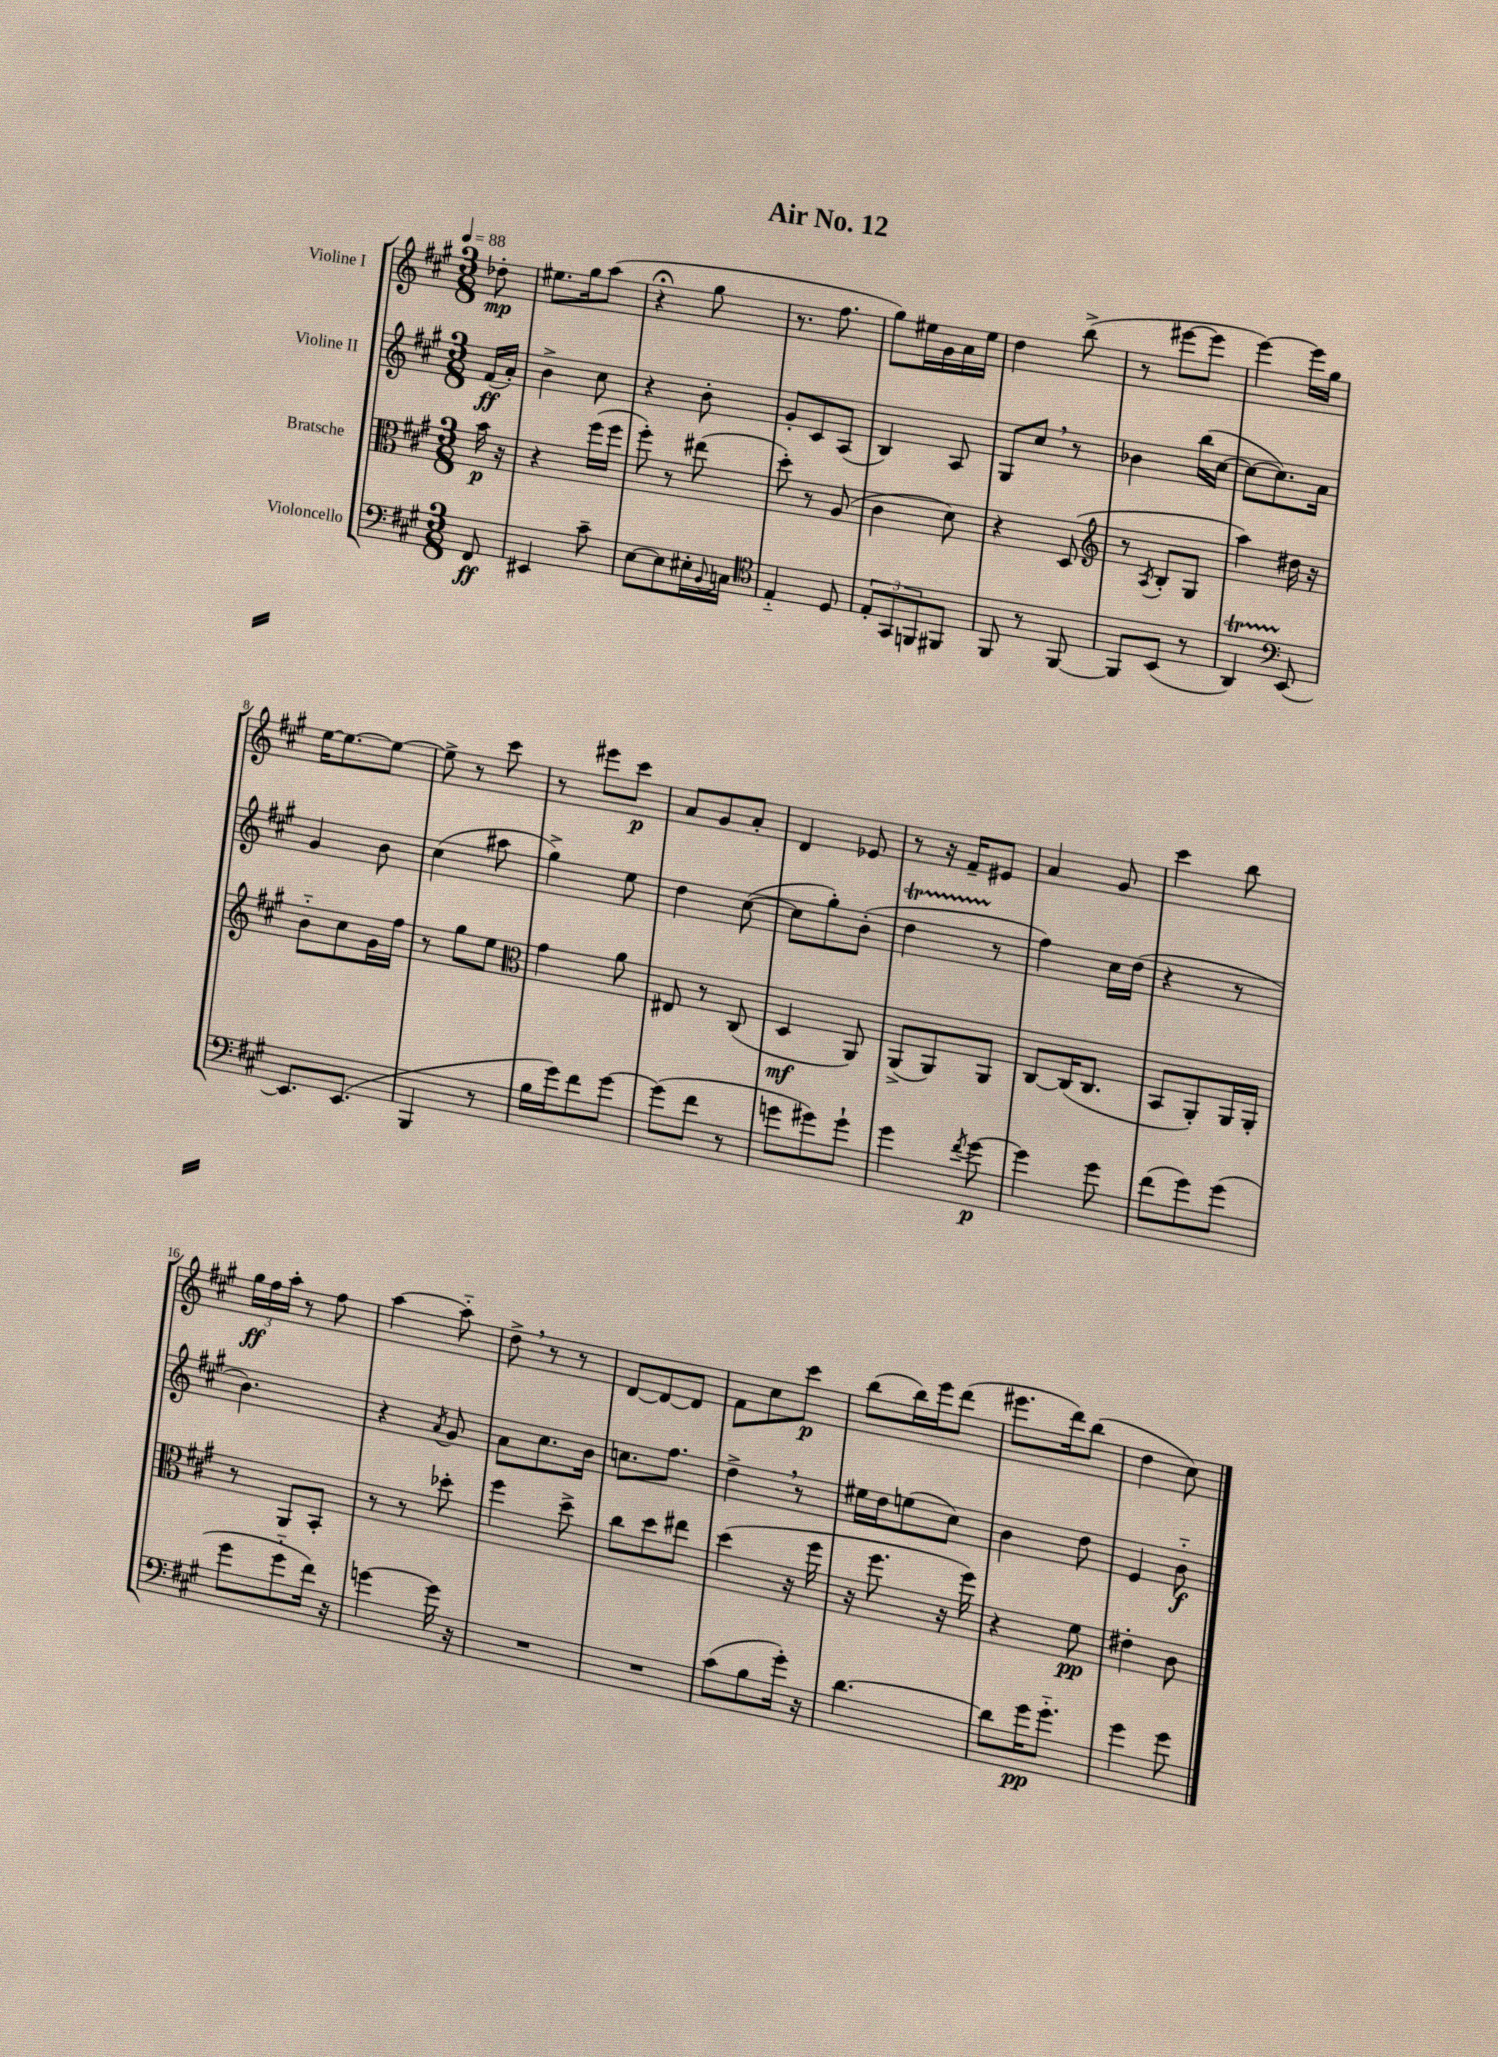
\header { title = "Air No. 12" }
<<
\new StaffGroup <<
\new Staff = "s0" \with { instrumentName = "Violine I" } {
    \clef treble \key a \major \numericTimeSignature \time 3/8 \partial 8 \tempo 4 = 88
    des''8-.\mp |
    eis''8. gis''16 a''8( |
    r4\fermata gis''8 |
    r8. fis''8. |
    gis''8) eis''16 gis'16 a'16 eis''16 |
    d''4 b''8->( |
    r8 eis'''8~ eis'''8 |
    e'''4~) e'''16 gis''16 |
    e''16~ e''8.~ e''8~ |
    e''8-> r8 cis'''8 |
    r8 eis'''8 cis'''8\p |
    a'8 gis'8 a'8-. |
    d'4 ees'8 |
    r8 r16 fis'16-- eis'8 |
    a'4 gis'8 |
    cis'''4 b''8 |
    \tuplet 3/2 { gis''16\ff fis''16 a''16-. } r8 fis''8 |
    a''4~ a''8-_ |
    d''8-> \breathe r8 r8 |
    d'8~ d'8~ d'8 |
    fis'8 cis''8 cis'''8\p |
    b''8( b''16) e'''16 d'''8( |
    eis'''8. d'''16) b''8( |
    d''4 cis''8) \bar "|." |
}
\new Staff = "s1" \with { instrumentName = "Violine II" } {
    \clef treble \key a \major \numericTimeSignature \time 3/8 \partial 8
    fis'16\ff( a'16-.) |
    b'4-> cis''8 |
    r4 b'8-. |
    gis'8-. cis'8 a8( |
    b4) a8 |
    gis8 cis''8 \breathe r8 |
    bes'4 b''16( cis''16~ |
    cis''8~ cis''8.) a'16 |
    gis'4 b'8 |
    cis''4( ais''8 |
    gis''4->) e''8 |
    d''4 cis''8~( |
    cis''8 gis''8-.) b'8-.( |
    d''4\startTrillSpan r8\stopTrillSpan |
    fis''4) cis''16 d''16( |
    r4 r8 |
    b'4.) |
    r4 \acciaccatura { a'8 } gis'8 |
    a'8 cis''8. b'16 |
    c''8. fis''8. |
    d''4-> \breathe r8 |
    eis''16 d''16 e''8( cis''8) |
    b'4 d''8 |
    e'4 b'8-_\f \bar "|." |
}
\new Staff = "s2" \with { instrumentName = "Bratsche" } {
    \clef alto \key a \major \numericTimeSignature \time 3/8 \partial 8
    b'16\p r16 |
    r4 fis''16( fis''16 |
    fis''8-.) r8 eis''8( |
    d''8-.) r8 a8( |
    cis'4 d'8) |
    r4 d8( |
    \clef treble r8 \acciaccatura { a8 } b8-. gis8 |
    a''4) dis''16 r16 |
    b'8-_ cis''8 gis'16 fis''16 |
    r8 gis''8 e''8 |
    \clef alto gis'4 a'8 |
    eis8 r8 cis8( |
    d4\mf a,8) |
    a,8->( a,8) a,8 |
    cis8~ cis16( cis8. |
    b,8 a,8-.) a,16 a,16-. |
    r8 a,8 b,8-. |
    r8 r8 des''8-. |
    fis''4 d''8-> |
    cis''8 d''8 eis''8 |
    d''4( r16 fis''16 |
    r16 fis''8. r16 fis''16) |
    r4 fis'8\pp |
    eis'4-. cis'8 \bar "|." |
}
\new Staff = "s3" \with { instrumentName = "Violoncello" } {
    \clef bass \key a \major \numericTimeSignature \time 3/8 \partial 8
    fis,8\ff |
    eis,4 cis'8-- |
    e8~ e8 eis16-. \appoggiatura { b,8 } c16 |
    \clef tenor e4-_ d8 |
    \tuplet 3/2 { e8-. gis,8 f,8 } fis,8 |
    fis,8 r8 fis,8~ |
    fis,8 b,8( r8 |
    a,4\startTrillSpan) \clef bass e,8~\stopTrillSpan |
    e,8. e,8.( |
    b,,4 r8 |
    b16 gis'16) fis'8 gis'8~ |
    gis'8( fis'8 r8 |
    g'8 gis'8) gis'8-! |
    gis'4 \acciaccatura { fis'8 } gis'8~\p |
    gis'4 gis'8 |
    fis'8( gis'8) gis'8( |
    gis'8 gis'8-_ fis'16) r16 |
    g'4~ g'16 r16 |
    R4. |
    R4. |
    cis'8( b8 gis'16-.) r16 |
    d'4.~ |
    d'8 gis'16\pp gis'8.-_ |
    gis'4 gis'8 \bar "|." |
}
>>
>>
